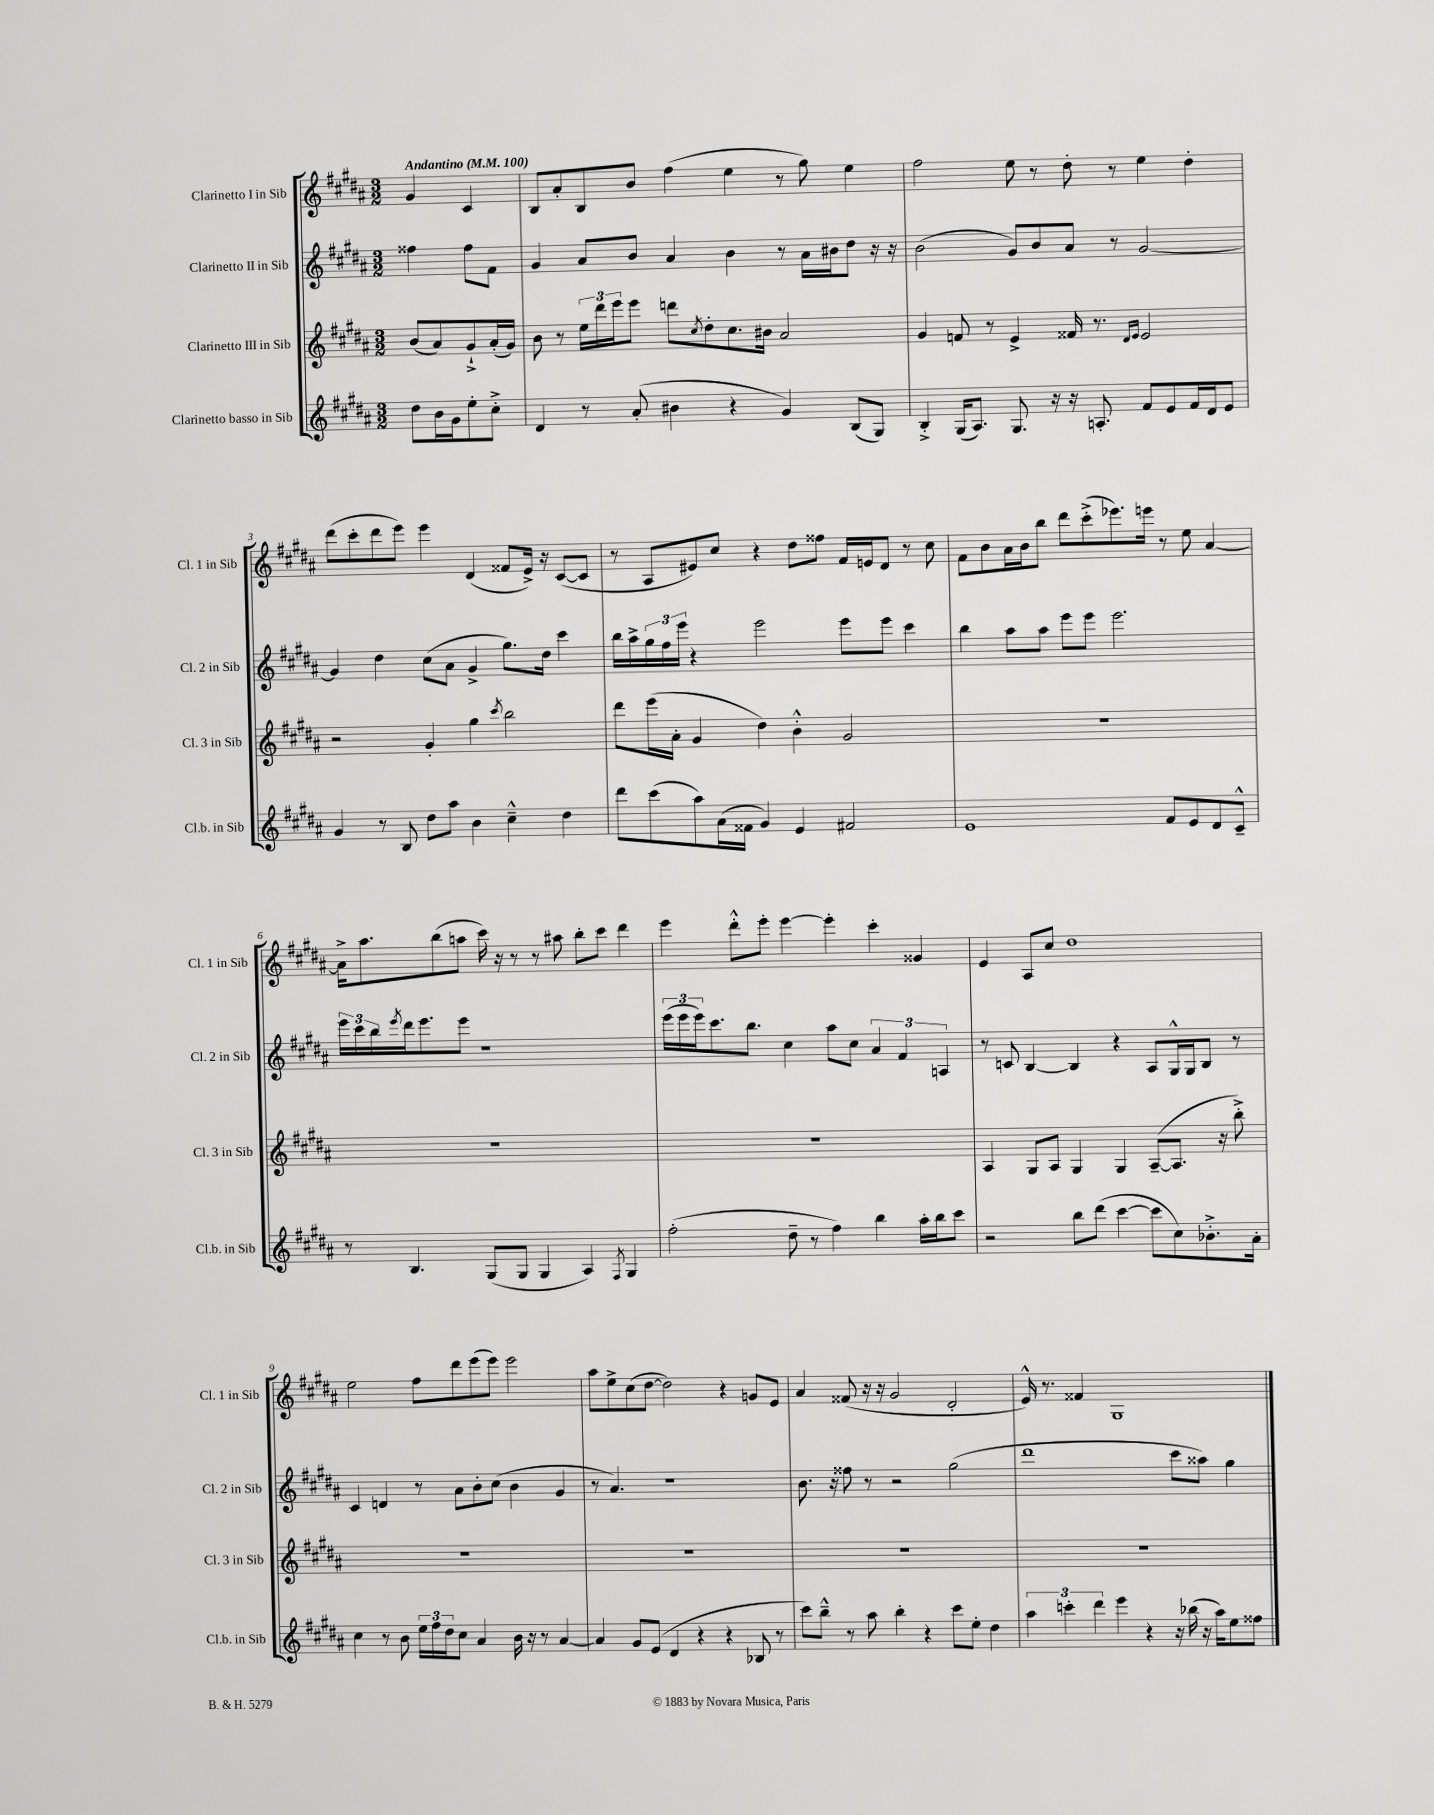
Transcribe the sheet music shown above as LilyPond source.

<<
\new StaffGroup <<
\new Staff = "s0" \with { instrumentName = "Clarinetto I in Sib" shortInstrumentName = "Cl. 1 in Sib" } {
    \clef treble \key b \major \numericTimeSignature \time 3/2 \partial 2 \tempo "Andantino" 4 = 100
    gis'4 cis'4 |
    b8 ais'8-. b8 b'8 fis''4( e''4 r8 gis''8) e''4 |
    fis''2 e''8 r8 dis''8-. r8 e''4 dis''4-. |
    dis'''8( cis'''8-. dis'''8 e'''8) e'''4 dis'4( fisis'8 e'16->) r16 cis'8~( cis'8 |
    r8 ais8 eis'8) cis''8 r4 dis''8 fisis''8 fis'16 e'16 dis'8 r8 cis''8 |
    fis'8 b'8 ais'16 b'16 b''8 dis'''8 cis'''8-.->( ees'''8.) e'''16 r8 e''8 ais'4~ |
    ais'16-> ais''8. b''8( a''8 cis'''16) r16 r8 r8 ais''8 b''8-. cis'''8 dis'''4 |
    e'''4 dis'''8-.-^ e'''8-. e'''4~ e'''4-. cis'''4-. gisis'4 |
    e'4 ais8 cis''8 dis''1 |
    e''2 fis''8 dis'''8 e'''8( e'''8) e'''2 |
    ais''8 e''8-> cis''8( dis''8~ dis''2) r4 g'8 e'8 |
    ais'4 fisis'8( r16 r16 gis'2 dis'2-. |
    e'16-^) r8. fisis'4 gis1 \bar "|." |
}
\new Staff = "s1" \with { instrumentName = "Clarinetto II in Sib" shortInstrumentName = "Cl. 2 in Sib" } {
    \clef treble \key b \major \numericTimeSignature \time 3/2 \partial 2
    fisis''4 fisis''8 fis'8 |
    gis'4 ais'8 b'8 ais'4 b'4 r8 ais'16 bis'16 dis''8 r16 r16 |
    b'2( gis'8) b'8 ais'8 r8 gis'2~ |
    gis'4 dis''4 cis''8( ais'8 gis'4-> gis''8.) dis''16 cis'''4 |
    b''16 ais''16-> \tuplet 3/2 { gis''16 fis''16 e'''16 } r4 e'''2 e'''8 e'''8 cis'''4 |
    b''4 ais''8 ais''8 e'''8 e'''8 e'''2. |
    \tuplet 3/2 { e'''16 cis'''16 b''16 } \acciaccatura { e'''8 } dis'''16 e'''8. e'''8 r1 |
    \tuplet 3/2 { e'''16( e'''16 e'''16) } cis'''8. b''8. cis''4 ais''8 cis''8 \tuplet 3/2 { ais'4 fis'4 a4 } |
    r8 c'8 b4~ b4 r4 ais8 gis16-^ gis16 b8 r8 |
    cis'4 d'4 r8 ais'8 b'8-. cis''8( b'4 gis'4 |
    r8 ais'4.) r1 |
    b'8. r16 fisis''8 r8 r2 gis''2( |
    dis'''1 cis'''8 aisis''8) gis''4 \bar "|." |
}
\new Staff = "s2" \with { instrumentName = "Clarinetto III in Sib" shortInstrumentName = "Cl. 3 in Sib" } {
    \clef treble \key b \major \numericTimeSignature \time 3/2 \partial 2
    b'8( ais'8) gis'8-!-> ais'16-.( gis'16) |
    b'8 r8 \tuplet 3/2 { e''16 dis'''16 e'''16 } e'''8 d'''8 \acciaccatura { cis''8 } dis''8-. cis''8. bis'16 ais'2 |
    gis'4 f'8 r8 e'4-> fisis'16 r8. \grace { dis'16 e'16 } e'2 |
    r2 gis'4-. gis''4 \acciaccatura { cis'''8 } b''2 |
    dis'''8 e'''16( ais'16-. gis'4 dis''4) b'4-.-^ gis'2 |
    R1. |
    R1. |
    R1. |
    ais4 gis8 ais8 gis4 gis4 ais8~--( ais8. r16 b''8-.->) |
    R1. |
    R1. |
    R1. |
    R1. \bar "|." |
}
\new Staff = "s3" \with { instrumentName = "Clarinetto basso in Sib" shortInstrumentName = "Cl.b. in Sib" } {
    \clef treble \key b \major \numericTimeSignature \time 3/2 \partial 2
    dis''8 b'16 gis'16 e''8-. cis''8-.-> |
    dis'4 r8 ais'8-.( bis'4 r4 gis'4) b8( gis8) |
    b4-.-> gis16( ais8.) gis8. r16 r16 a8.-. fis'8 e'8 fis'16 dis'16 e'8 |
    gis'4 r8 b8 dis''8 ais''8 b'4 cis''4---^ dis''4 |
    dis'''8 cis'''8( ais''8) ais'16( fisis'16 gis'4) e'4 fis'2 |
    e'1 fis'8 e'8 dis'8 cis'8---^ |
    r8 b4. gis8( gis8 gis4 ais4) \acciaccatura { fis8 } gis4 |
    fis''2-.( dis''8-- r8 fis''4) b''4 ais''16-. b''16 cis'''8 |
    r2 b''8 dis'''8( cis'''4~ cis'''8 cis''8) bes'8.-.-> ais'16-. |
    cis''4 r8 b'8 \tuplet 3/2 { e''16 fis''16 dis''16 } cis''8 ais'4 b'16 r16 r8 ais'4~ |
    ais'4 gis'8 e'8( dis'4 r4 r4 bes8 r8 |
    cis'''8) b''8---^ r8 ais''8 b''4-. r4 cis'''8 e''8-. dis''4 |
    \tuplet 3/2 { ais''4 c'''4-. dis'''4 } e'''4 r4 r16 bes''16( r16 ais''16) e''8 fisis''8 \bar "|." |
}
>>
>>
